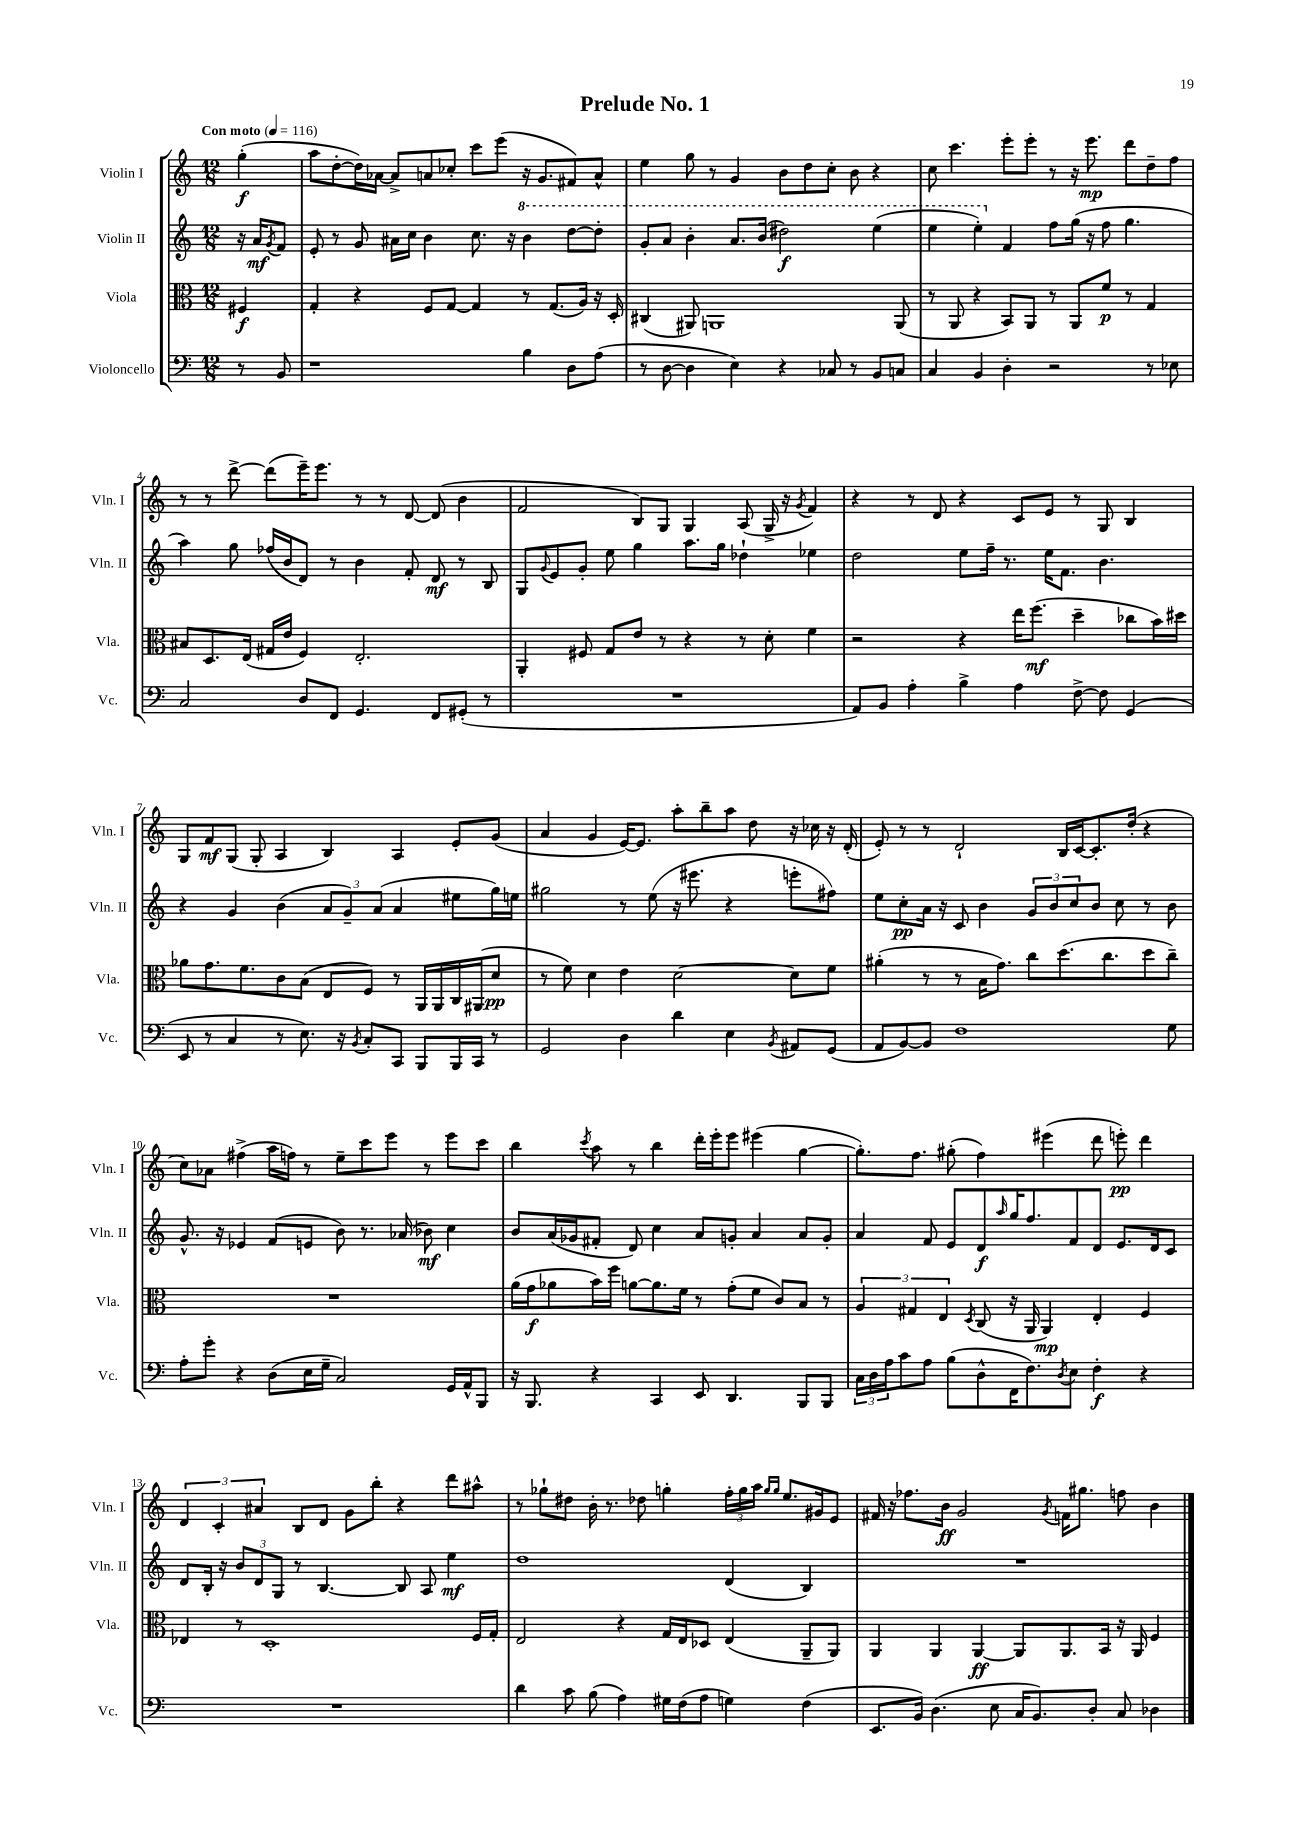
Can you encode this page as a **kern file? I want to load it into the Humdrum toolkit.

**kern	**kern	**kern	**kern
*staff4	*staff3	*staff2	*staff1
*clefF4	*clefC3	*clefG2	*clefG2
*k[]	*k[]	*k[]	*k[]
*M12/8	*M12/8	*M12/8	*M12/8
*MM116	*MM116	*MM116	*MM116
8r	4F#	16r	(4gg'
.	.	16a	.
.	.	8qg	.
8BB	.	8f	.
=	=	=	=
1r	4G'	8e'	8aa
.	.	8r	[8dd'
.	4r	8g	16dd])
.	.	.	[16a-
.	.	16a#	8a-^]
.	.	16cc	.
.	8F	4b	8a
.	[8G	.	8cc-'
.	4G]	8.cc	8ccc
.	.	.	(8eee
.	.	16r	.
4B	8r	4bb	16r
.	.	.	8.g
.	(8.G	.	.
8D	.	[8ddd	8f#)
.	16A)	.	.
(8A	16r	8ddd']	8a^^
.	16D'	.	.
=	=	=	=
8r	(4C#	8gg'	4ee
[8D	.	8aa	.
4D]	8AA#)	4bb'	8gg
.	1AA	.	8r
4E)	.	8.aa	4g
.	.	(16bb	.
4r	.	2ddd#)	8b
.	.	.	8dd
8C-	.	.	8cc'
8r	.	.	8b
8BB	.	(4eee	4r
8C	(8AA	.	.
=	=	=	=
4C	8r	4eee	8cc
.	8AA	.	4.ccc
4BB	4r	4eee')	.
4D'	8BB)	4f	8eee'
.	8AA	.	8eee'
2r	8r	8ff	8r
.	8AA	(16gg	16r
.	.	16r	8.eee
.	8f	8ff	.
.	8r	4.gg	8ddd
8r	4G	.	8dd~
8E-	.	.	8ff
=	=	=	=
2C	8B#	4aa)	8r
.	8.D	.	8r
.	.	8gg	[8ddd^
.	(16E	.	.
.	16G#	(16ff-	(8ddd]
.	16e	16b	.
8D	4F)	8d)	16eee~)
.	.	.	8.eee
8FF	.	8r	.
4.GG	2.E'	4b	8r
.	.	.	8r
.	.	8f'	[8d
8FF	.	8d	(8d]
(8GG#'	.	8r	4b
8r	.	8B	.
=	=	=	=
1.r	4AA'	8G	2f
.	.	8qqg	.
.	.	8e	.
.	8F#	8g'	.
.	8G	8ee	.
.	8e	4gg	8B)
.	8r	.	8G
.	4r	8.aa	4G
.	.	16gg	.
.	8r	4dd-`	(8A
.	8d'	.	16G^
.	.	.	16r
.	.	.	8qg
.	4f	4ee-	4f)
=	=	=	=
8AA)	2r	2dd	4r
8BB	.	.	.
4A'	.	.	8r
.	.	.	8d
4B^	4r	8ee	4r
.	.	16ff~	.
.	.	8.r	.
4A	16ee	.	8c
.	(8.ff	.	.
.	.	16ee	8e
.	.	8.f	.
[8F^	4dd~	.	8r
8F]	.	4.b	8G
(4GG	8cc-	.	4B
.	16b)	.	.
.	16dd#	.	.
=	=	=	=
8EE	8a-	4r	8G
8r	8.g	.	8f
4C	.	4g	(8G
.	8.f	.	.
.	.	.	8G'
8r	8c	(4b	4A
8.E)	(8B	.	.
.	8E	12a	4B)
16r	.	.	.
.	.	12g~)	.
8qBB	.	.	.
8C'	8F)	.	.
.	.	(12a	.
8CC	8r	4a	4A
8BBB	16AA	.	.
.	16AA	.	.
16BBB	16C	8ee#	8e'
16CC	(16AA#	.	.
8r	8d	16gg)	(8g
.	.	16ee	.
=	=	=	=
2GG	8r	2gg#	4a
.	8f)	.	.
.	4d	.	4g
4D	4e	8r	[16e)
.	.	.	8.e]
.	.	(8ee	.
4d	[2d	16r	8aa'
.	.	8.eee#	.
.	.	.	8bb~
4E	.	4r	8aa
.	.	.	8dd
8qBB	.	.	.
8AA#	8d]	8eee'	16r
.	.	.	16cc-
(8GG	8f	8ff#)	16r
.	.	.	(16d'
=	=	=	=
8AA	(4a#'	8ee	8e')
[8BB)	.	8cc'	8r
8BB]	8r	16a	8r
.	.	16r	.
1F	8r	8c	2d`
.	16B	4b	.
.	8.g)	.	.
.	8cc	12g	.
.	.	12b	.
.	(8.dd	.	16B
.	.	12cc	.
.	.	.	[16c
.	.	8b	8.c']
.	8.cc	.	.
.	.	8cc	.
.	.	.	(16dd'
.	8dd	8r	4r
8G	8cc~)	8b	.
=	=	=	=
8A'	1.r	8.g^^	8cc)
8g'	.	.	8a-
.	.	16r	.
4r	.	4e-	(4ff#^
(8D	.	(8f	16aa
.	.	.	16ff)
16E	.	8e	8r
16G~	.	.	.
2C)	.	8b)	8ee~
.	.	8.r	8ccc
.	.	.	8eee
.	.	(16a-	.
.	.	8b-)	8r
16GG	.	4cc	8eee
16AA^^	.	.	.
8BBB	.	.	8ccc
=	=	=	=
16r	(16a	8b	4bb
8.BBB	16g	.	.
.	8a-	(16a	.
.	.	16g-	.
.	.	.	8qccc
4r	16b)	8f#'	8aa
.	16ff	.	.
.	[8a	8d)	8r
4CC	8.a]	4cc	4bb
.	16f	.	.
8EE	8r	8a	16ddd'
.	.	.	16eee'
4.DD	(8g'	8g'	8eee
.	8f	4a	(4eee#
.	8c)	.	.
8BBB	8B	8a	[4gg
8BBB	8r	8g'	.
=	=	=	=
24C	6A	4a	8.gg'])
24D	.	.	.
24A	.	.	.
8c	.	.	.
.	6G#	.	.
.	.	.	8.ff
8A	.	8f	.
.	6E	.	.
(8B	.	8e	(8gg#'
.	8qD	.	.
8D^^	(8C	8d	4ff)
.	.	16qqaa	.
16FF	16r	16gg	.
8.F)	16AA	8.ff	.
.	4AA)	.	(4eee#
8qD	.	.	.
8E	.	8f	.
4F'	4E'	8d	8ddd
.	.	8.e	8eee')
4r	4F	.	4ddd
.	.	16d	.
.	.	8c	.
=	=	=	=
1.r	4E-	8d	6d
.	.	16B'	.
.	.	.	6c'
.	.	16r	.
.	8r	12b	.
.	.	12d	6a#
.	1D'	.	.
.	.	12G	.
.	.	8r	8B
.	.	[4.B	8d
.	.	.	8g
.	.	.	8bb'
.	.	8B]	4r
.	.	8A	.
.	.	4ee	8ddd
.	16F	.	8aa#^^
.	16G'	.	.
=	=	=	=
4d	2E	1dd	8r
.	.	.	8gg-`
8c	.	.	8dd#
(8B	.	.	16b'
.	.	.	8.r
4A)	4r	.	.
.	.	.	8dd-
16G#	16G	.	4gg'
(16F	16E	.	.
8A	8D-	.	.
4G)	(4E	(4d	24ff'
.	.	.	24gg
.	.	.	24aa
.	.	.	16qqgg
.	.	.	16qqgg
.	.	.	8.ee
(4F	8AA~	4B)	.
.	.	.	16g#
.	8AA)	.	8e
=	=	=	=
8.EE	4AA	1.r	16f#
.	.	.	16r
.	.	.	8.ff-
16BB)	.	.	.
(4.D	4AA	.	.
.	.	.	16b
.	.	.	2g
.	[4AA	.	.
8E	.	.	.
16C	8AA]	.	.
8.BB)	.	.	.
.	.	.	8qg
.	8.AA	.	16f
.	.	.	8.gg#
8D'	.	.	.
.	16BB	.	.
8C	16r	.	8ff
.	16AA	.	.
4D-	4F	.	4b
==	==	==	==
*-	*-	*-	*-
